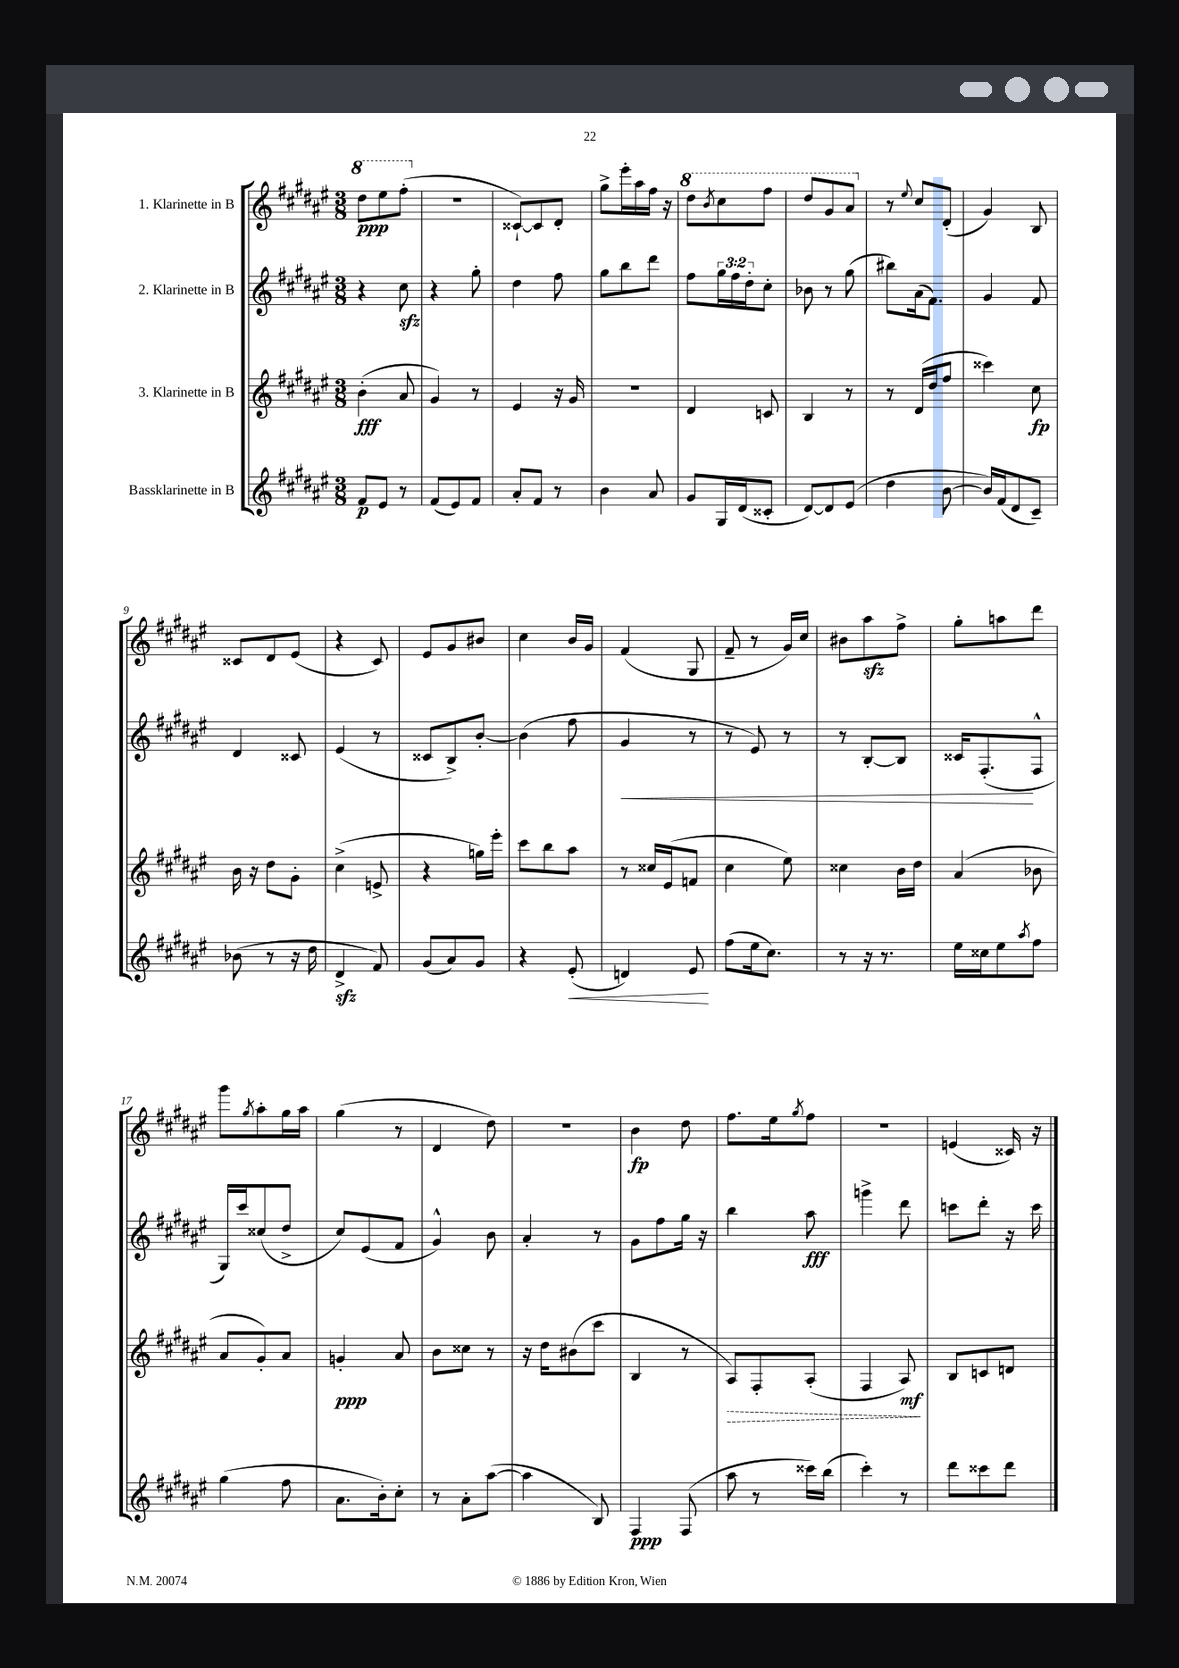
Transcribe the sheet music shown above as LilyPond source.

<<
\new StaffGroup <<
\new Staff = "s0" \with { instrumentName = "1. Klarinette in B" } {
    \clef treble \key fis \major \numericTimeSignature \time 3/8
    \ottava #1 dis'''8\ppp eis'''8 fis'''8-.( \ottava #0 |
    R4. |
    cisis'8~-!) cisis'8 dis'8-. |
    gis''8-> eis'''16-. ais''16 fis''16 r16 |
    \ottava #1 dis'''8 \acciaccatura { b''8 } cis'''8 fis'''8 |
    dis'''8 gis''8 ais''8 \ottava #0 |
    r8 \appoggiatura { eis''8 } cis''8 dis'8-.( |
    gis'4) b8 |
    cisis'8 dis'8 eis'8( |
    r4 cis'8) |
    eis'8 gis'8 bis'8 |
    cis''4 b'16 gis'16 |
    fis'4( gis8 |
    fis'8-- r8 gis'16) cis''16 |
    bis'8 ais''8\sfz fis''8-> |
    gis''8-. a''8 dis'''8 |
    gis'''8 \acciaccatura { gis''8 } ais''8-. gis''16 ais''16 |
    gis''4( r8 |
    dis'4 dis''8) |
    R4. |
    b'4\fp dis''8 |
    fis''8. eis''16 \acciaccatura { gis''8 } fis''8 |
    R4. |
    e'4( cisis'16) r16 \bar "|." |
}
\new Staff = "s1" \with { instrumentName = "2. Klarinette in B" } {
    \clef treble \key fis \major \numericTimeSignature \time 3/8 \override Staff.TupletNumber.text = #tuplet-number::calc-fraction-text
    r4 cis''8\sfz |
    r4 gis''8-. |
    dis''4 fis''8 |
    gis''8 b''8 dis'''8 |
    fis''8 \tuplet 3/2 { gis''16 fis''16 dis''16-. } cis''8-. |
    bes'8 r8 gis''8( |
    bis''8) ais'16( fis'8.) |
    gis'4 fis'8 |
    dis'4 cisis'8 |
    eis'4( r8 |
    cisis'8 b8->) b'8~-. |
    b'4( fis''8 |
    gis'4\< r8 |
    r8 eis'8) r8 |
    r8 b8~-. b8 |
    cisis'16 fis8.-.\!( fis8-^ |
    gis16) cis'''16 cisis''8( dis''8-> |
    cis''8) eis'8( fis'8 |
    gis'4-^) b'8 |
    ais'4-. r8 |
    gis'8 fis''8 gis''16 r16 |
    b''4 ais''8\fff |
    g'''4-> dis'''8 |
    c'''8 dis'''8-. r16 c'''16 \bar "|." |
}
\new Staff = "s2" \with { instrumentName = "3. Klarinette in B" } {
    \clef treble \key fis \major \numericTimeSignature \time 3/8
    b'4-.\fff( ais'8 |
    gis'4) r8 |
    eis'4 r16 gis'16 |
    R4. |
    dis'4 c'8 |
    b4 r8 |
    r8 dis'16( dis''16 fis''8 |
    cisis'''4) cis''8\fp |
    b'16 r16 dis''8 gis'8-. |
    cis''4->( e'8-> |
    r4 g''16) eis'''16-. |
    cis'''8 b''8 ais''8 |
    r8 cisis''16 eis'16( f'8 |
    cis''4 eis''8) |
    cisis''4 b'16 dis''16 |
    ais'4( bes'8 |
    ais'8 gis'8-.) ais'8 |
    g'4-.\ppp ais'8 |
    b'8 cisis''8 r8 |
    r16 dis''16 bis'8( cis'''8 |
    b4 r8 |
    \once \override Hairpin.style = #'dashed-line ais8\>) fis8-. ais8-.( |
    fis4 ais8\mf\!) |
    b8 c'8 d'8 \bar "|." |
}
\new Staff = "s3" \with { instrumentName = "Bassklarinette in B" } {
    \clef treble \key fis \major \numericTimeSignature \time 3/8
    fis'8\p eis'8 r8 |
    fis'8( eis'8) fis'8 |
    ais'8-. fis'8 r8 |
    b'4 ais'8 |
    gis'8 gis16 dis'16( cisis'8-. |
    dis'8~) dis'8 eis'8( |
    dis''4 b'8~ |
    b'16) fis'16( dis'8 cis'8--) |
    bes'8( r8 r16 dis''16 |
    dis'4->\sfz fis'8) |
    gis'8( ais'8) gis'8 |
    r4 eis'8-.\<( |
    d'4) eis'8\! |
    fis''8( eis''16 cis''8.) |
    r8 r16 r8. |
    eis''16 cisis''16 eis''8 \acciaccatura { ais''8 } fis''8 |
    gis''4( fis''8 |
    ais'8. b'16-.) cis''8-. |
    r8 ais'8-. ais''8~( |
    ais''4 b8) |
    fis4\ppp fis8( |
    ais''8 r8 cisis'''16) b''16( |
    cis'''4-.) r8 |
    dis'''8 cisis'''8 dis'''8 \bar "|." |
}
>>
>>
